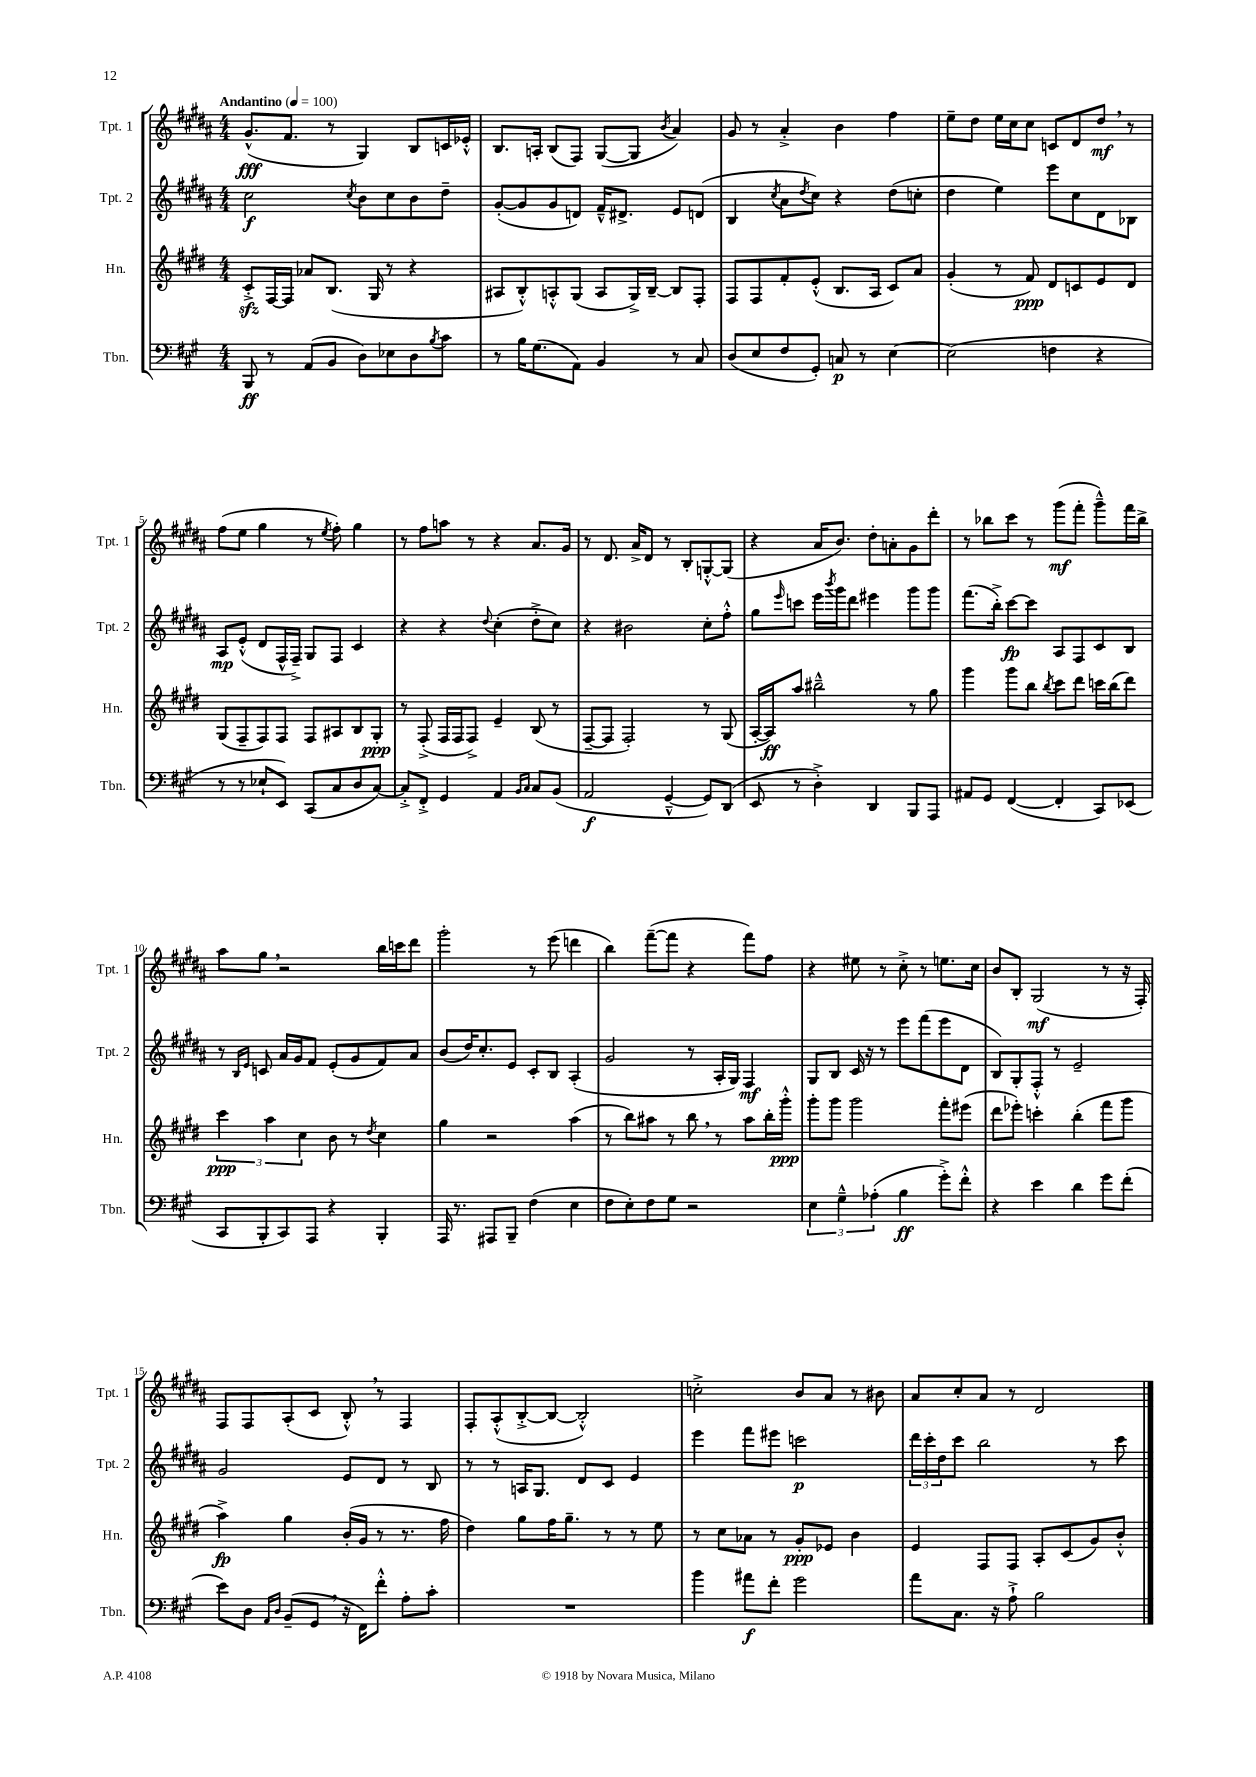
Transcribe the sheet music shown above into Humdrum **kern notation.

**kern	**dynam	**kern	**dynam	**kern	**dynam	**kern	**dynam
*part4	*part4	*part3	*part3	*part2	*part2	*part1	*part1
*staff4	*staff4	*staff3	*staff3	*staff2	*staff2	*staff1	*staff1
*I"Tbn.	*	*I"Hn.	*	*I"Tpt. 2	*	*I"Tpt. 1	*
*I'Tbn.	*	*I'Hn.	*	*I'Tpt. 2	*	*I'Tpt. 1	*
*clefF4	*	*clefG2	*	*clefG2	*	*clefG2	*
*k[f#c#g#]	*	*k[f#c#g#d#]	*	*k[f#c#g#d#a#]	*	*k[f#c#g#d#a#]	*
*M4/4	*	*M4/4	*	*M4/4	*	*M4/4	*
*MM100	*	*MM100	*	*MM100	*	*MM100	*
=1	=1	=1	=1	=1	=1	=1	=1
!	!	!	!	!	!	!LO:TX:a:B:t=Andantino	!
8BBB/	ff	8c#zz'^/L	.	2cc#\	f	(8.g#^^/L	fff
8r	.	[16F#/L	.	.	.	.	.
.	.	16F#/JJ]	.	.	.	8.f#/J	.
(8AA/L	.	8a-X/L	.	.	.	.	.
8BB/J	.	(8.B/J	.	.	.	8r	.
.	.	.	.	8qcc#/	.	.	.
8D\L)	.	.	.	8b\L	.	4G#/)	.
.	.	16G#/	.	.	.	.	.
8E-X\	.	8r	.	8cc#\	.	.	.
8D\	.	4r	.	8b\	.	8B/L	.
8qB/	.	.	.	.	.	.	.
8c#\J	.	.	.	8dd#~\J	.	16cn/L	.
.	.	.	.	.	.	16e-X'^^/JJ	.
=2	=2	=2	=2	=2	=2	=2	=2
8r	.	8A#X/L	.	([8g#'/L	.	8.B/L	.
16B\KL	.	8B'^^/)	.	8g#/]	.	.	.
(8.G#\	.	.	.	.	.	16An'/Jk	.
.	.	8An'^^/	.	8g#/	.	(8B/L	.
8AA\J)	.	(8G#/J	.	8dn/J)	.	8F#/J)	.
4BB/	.	8A/L	.	16f#~^^/KL	.	([8G#/L	.
.	.	.	.	8.d#X^/J	.	.	.
.	.	16G#^/L)	.	.	.	8G#/J]	.
.	.	[16B~/JJ	.	.	.	.	.
.	.	.	.	.	.	8qb/	.
8r	.	8B/L]	.	8e/L	.	4a#/)	.
8C#/	.	8F#'/J	.	(8dn/J	.	.	.
=3	=3	=3	=3	=3	=3	=3	=3
(8D/L	.	8F#/L	.	4B/	.	8g#/	.
8E/	.	8F#/	.	.	.	8r	.
.	.	.	.	8qcc#/	.	.	.
8F#/	.	8f#'/	.	8a#\L	.	4a#'^/	.
.	.	.	.	8qdd#/	.	.	.
8GG#'/J)	.	(8e'^^/J	.	8cc#\J)	.	.	.
8Cn/	p	8.B/L	.	4r	.	4b\	.
8r	.	.	.	.	.	.	.
.	.	16A/Jk	.	.	.	.	.
[4E\	.	8c#/L)	.	(8dd#\L	.	4ff#\	.
.	.	8a/J	.	8ccn'\J	.	.	.
=4	=4	=4	=4	=4	=4	=4	=4
(2E\]	.	(4g#'/	.	4dd#\	.	8ee~\L	.
.	.	.	.	.	.	8dd#\J	.
.	.	8r	.	4ee\)	.	16ee\LL	.
.	.	.	.	.	.	16cc#\J	.
.	.	8f#/)	ppp	.	.	8cc#\J	.
4Fn\	.	8d#/L	.	8eee\L	.	8cn/L	.
.	.	8cn/	.	8cc#\	.	8d#/	.
4r	.	8e/	.	8d#\	.	8dd#,/J	mf
.	.	8d#/J	.	8B-X\J	.	8r	.
!!LO:LB:g=z
=5	=5	=5	=5	=5	=5	=5	=5
8r	.	(8G#/L	.	8A#/L	mp	(8ff#\L	.
8r	.	8F#~/	.	(8e'^^/J	.	8ee\J	.
8E-X`/L	.	8F#/)	.	8d#/L	.	4gg#\	.
8EE/J)	.	8F#/J	.	16F#^^/L	.	.	.
.	.	.	.	16F#~^/JJ)	.	.	.
(8CC#/L	.	8F#/L	.	8G#/L	.	8r	.
.	.	.	.	.	.	8qee/	.
8C#/	.	8A#X/	.	8F#/J	.	8ff#'\)	.
8D/	.	8B/	.	4c#/	.	4gg#\	.
[8C#/J)	.	8G#'/J	ppp	.	.	.	.
=6	=6	=6	=6	=6	=6	=6	=6
8C#'^/L]	.	8r	.	4r	.	8r	.
8FF#'^/J	.	(8F#'^/	.	.	.	8ff#\L	.
4GG#/	.	16F#/LL	.	4r	.	8aan\J	.
.	.	16F#/J	.	.	.	.	.
.	.	8F#^/J)	.	.	.	8r	.
.	.	.	.	8qqdd#/	.	.	.
4AA/	.	4e~/	.	(4cc#'\	.	4r	.
16qqBB/LL	.	.	.	.	.	.	.
16qqC#/JJ	.	.	.	.	.	.	.
8C#/L	.	(8B/	.	8dd#'^\L	.	8.a#/L	.
(8BB/J	.	8r	.	8cc#\J)	.	.	.
.	.	.	.	.	.	16g#/Jk	.
=7	=7	=7	=7	=7	=7	=7	=7
2AA/	f	[8F#~/L	.	4r	.	8r	.
.	.	8F#/J]	.	.	.	8.d#/	.
.	.	2F#'/)	.	2b#X\	.	.	.
.	.	.	.	.	.	16a#^/KL	.
.	.	.	.	.	.	8d#/J	.
[4GG#~^^/	.	.	.	.	.	8r	.
.	.	.	.	.	.	8B'/L	.
8GG#/L])	.	8r	.	8cc#'\L	.	[8Gn'^^/	.
(8DD/J	.	(8G#/	.	8ff#'^^\J	.	(8G/J]	.
=8	=8	=8	=8	=8	=8	=8	=8
8EE/	.	[16A'/LL	.	8gg#\L	.	4r	.
.	.	16A/J])	ff	.	.	.	.
.	.	.	.	16qqeee/	.	.	.
8r	.	8aa/J	.	8cccn\J	.	.	.
4D'^\)	.	2bb#X~^^\	.	16eee\LL	.	16a#/KL	.
.	.	.	.	8qbbb/	.	.	.
.	.	.	.	16ggg#\J	.	8.b/J)	.
.	.	.	.	8ddd#\J	.	.	.
4DD/	.	.	.	4eee#X\	.	8dd#'\L	.
.	.	.	.	.	.	8an'\	.
8BBB/L	.	8r	.	8ggg#\L	.	8g#\	.
8AAA/J	.	8gg#\	.	8ggg#\J	.	8ddd#'\J	.
=9	=9	=9	=9	=9	=9	=9	=9
8AA#X/L	.	4ggg#\	.	(8.fff#\L	.	8r	.
8GG#/J	.	.	.	.	.	8bb-X\L	.
.	.	.	.	16bb'^\Jk)	.	.	.
([4FF#/	.	8ggg#\L	.	[8ccc#\L	fp	8ccc#\J	.
.	.	8bb\J	.	8ccc#\J]	.	8r	.
.	.	8qbb/	.	.	.	.	.
4FF#'/]	.	8ccc#\L	.	8A#/L	.	(8ggg#\L	mf
.	.	8ddd#\J	.	8F#/	.	8fff#'\J	.
8CC#/L)	.	16cccn\LL	.	8c#/	.	8ggg#~^^\L)	.
.	.	(16bb\J	.	.	.	.	.
(8EE-X/J	.	8ddd#\J)	.	8B/J	.	16fff#\L	.
.	.	.	.	.	.	16bb-^\JJ	.
!!LO:LB:g=z
=10	=10	=10	=10	=10	=10	=10	=10
8CC#/L	.	6ccc#\	ppp	8r	.	8aa#\L	.
.	.	.	.	16qqB/LL	.	.	.
.	.	.	.	16qqe/JJ	.	.	.
8BBB'/	.	.	.	8cn/	.	8gg#,\J	.
.	.	6aa\	.	.	.	.	.
8CC#/)	.	.	.	16a#/LL	.	2r	.
.	.	.	.	16g#/J	.	.	.
.	.	6cc#\	.	.	.	.	.
8AAA/J	.	.	.	8f#/J	.	.	.
4r	.	8b\	.	(8e'/L	.	.	.
.	.	8r	.	8g#/	.	.	.
.	.	8qdd#/	.	.	.	.	.
4BBB'/	.	4cc#\	.	8f#/)	.	16bb\LL	.
.	.	.	.	.	.	16cccn\J	.
.	.	.	.	8a#/J	.	8ddd#\J	.
=11	=11	=11	=11	=11	=11	=11	=11
16AAA/	.	4gg#\	.	(8b/L	.	2ggg#'\	.
8.r	.	.	.	.	.	.	.
.	.	.	.	16dd#/K)	.	.	.
.	.	.	.	8.cc#'/	.	.	.
8AAA#X/L	.	2r	.	.	.	.	.
8BBB~/J	.	.	.	8e/J	.	.	.
(4F#\	.	.	.	8c#'/L	.	8r	.
.	.	.	.	8B/J	.	(8eee\	.
4E\	.	(4aa\	.	(4A#'/	.	4dddn\	.
=12	=12	=12	=12	=12	=12	=12	=12
8F#\L	.	8r	.	2g#/	.	4bb\)	.
8E'\)	.	8bb\L)	.	.	.	.	.
8F#\	.	8aa#X\J	.	.	.	([8fff#~\L	.
8G#\J	.	8r	.	.	.	8fff#\J]	.
2r	.	8bb,\	.	8r	.	4r	.
.	.	8r	.	16A#'/LL	.	.	.
.	.	.	.	16G#/JJ)	.	.	.
.	.	8aa#\L	.	4F#/	mf	8fff#\L)	.
.	.	16bb'\L	.	.	.	8ff#\J	.
.	.	16ggg#'^^\JJ	ppp	.	.	.	.
=13	=13	=13	=13	=13	=13	=13	=13
6E\	.	8ggg#'\L	.	8G#/L	.	4r	.
.	.	8ggg#\J	.	8B/J	.	.	.
6G#~^^\	.	.	.	.	.	.	.
.	.	2ggg#\	.	16c#/	.	8ee#X\	.
.	.	.	.	16r	.	.	.
(6A-X'\	.	.	.	.	.	.	.
.	.	.	.	8r	.	8r	.
4B\	ff	.	.	8eee\L	.	8cc#'^\	.
.	.	.	.	(8fff#\	.	8r	.
8g#'^\L)	.	8fff#'\L	.	8eee\	.	8.een\L	.
8f#'^^\J	.	(8eee#X\J	.	8d#\J	.	.	.
.	.	.	.	.	.	16cc#\Jk	.
=14	=14	=14	=14	=14	=14	=14	=14
4r	.	8ddd#\L	.	8B/L)	.	8b/L	.
.	.	8eee-X'\J)	.	8G#'/	.	8B'/J	.
4e\	.	4cccn'\	.	8F#'^^/J	.	(2G#/	mf
.	.	.	.	8r	.	.	.
4d\	.	(4bb'\	.	2e~/	.	.	.
8g#\L	.	8fff#\L	.	.	.	8r	.
(8f#'\J	.	8ggg#\J	.	.	.	16r	.
.	.	.	.	.	.	16F#'/)	.
!!LO:LB:g=z
=15	=15	=15	=15	=15	=15	=15	=15
8e\L)	.	4aa^\)	fp	2g#/	.	8F#/L	.
8D\J	.	.	.	.	.	8F#/	.
16qqAA/LL	.	.	.	.	.	.	.
16qqD/JJ	.	.	.	.	.	.	.
(8BB~/L	.	4gg#\	.	.	.	(8A#'/	.
8GG#,/J	.	.	.	.	.	8c#/J	.
16r	.	(16b'/LL	.	8e/L	.	8B'^^,/)	.
16FF#\KL)	.	16g#/JJ	.	.	.	.	.
8f#'^^\J	.	8r	.	8d#/J	.	8r	.
8A'\L	.	8.r	.	8r	.	4F#/	.
8c#'\J	.	.	.	8B/	.	.	.
.	.	16ff#\	.	.	.	.	.
=16	=16	=16	=16	=16	=16	=16	=16
1r	.	4dd#\)	.	8r	.	8F#'/L	.
.	.	.	.	8r	.	(8A#'^^/	.
.	.	8gg#\L	.	16An/KL	.	[8B'^/	.
.	.	.	.	8.G#/J	.	.	.
.	.	16ff#\K	.	.	.	8B/J_	.
.	.	8.gg#~\J	.	.	.	.	.
.	.	.	.	8d#/L	.	2B'^^/])	.
.	.	8r	.	8c#/J	.	.	.
.	.	8r	.	4e/	.	.	.
.	.	8ee\	.	.	.	.	.
=17	=17	=17	=17	=17	=17	=17	=17
4b\	.	8r	.	4eee\	.	2ccn'^\	.
.	.	8cc#\L	.	.	.	.	.
8a#X\L	f	8a-X\J	.	8fff#\L	.	.	.
8f#'\J	.	8r	.	8eee#X\J	.	.	.
2g#\	.	8g#'/L	ppp	2cccn\	p	8b/L	.
.	.	8e-X/J	.	.	.	8a#/J	.
.	.	4b\	.	.	.	8r	.
.	.	.	.	.	.	8b#X\	.
=18	=18	=18	=18	=18	=18	=18	=18
8a\L	.	4e/	.	24ddd#\LL	.	8a#/L	.
.	.	.	.	24ccc#'\	.	.	.
.	.	.	.	24dd#\J	.	.	.
8.C#\J	.	.	.	8ccc#\J	.	8cc#'/	.
.	.	8F#/L	.	2bb\	.	8a#/J	.
16r	.	.	.	.	.	.	.
8A`^\	.	8F#/J	.	.	.	8r	.
2B\	.	8A'/L	.	.	.	2d#/	.
.	.	(8c#/	.	.	.	.	.
.	.	8g#/)	.	8r	.	.	.
.	.	8b'^^/J	.	8ccc#\	.	.	.
==	==	==	==	==	==	==	==
*-	*-	*-	*-	*-	*-	*-	*-
